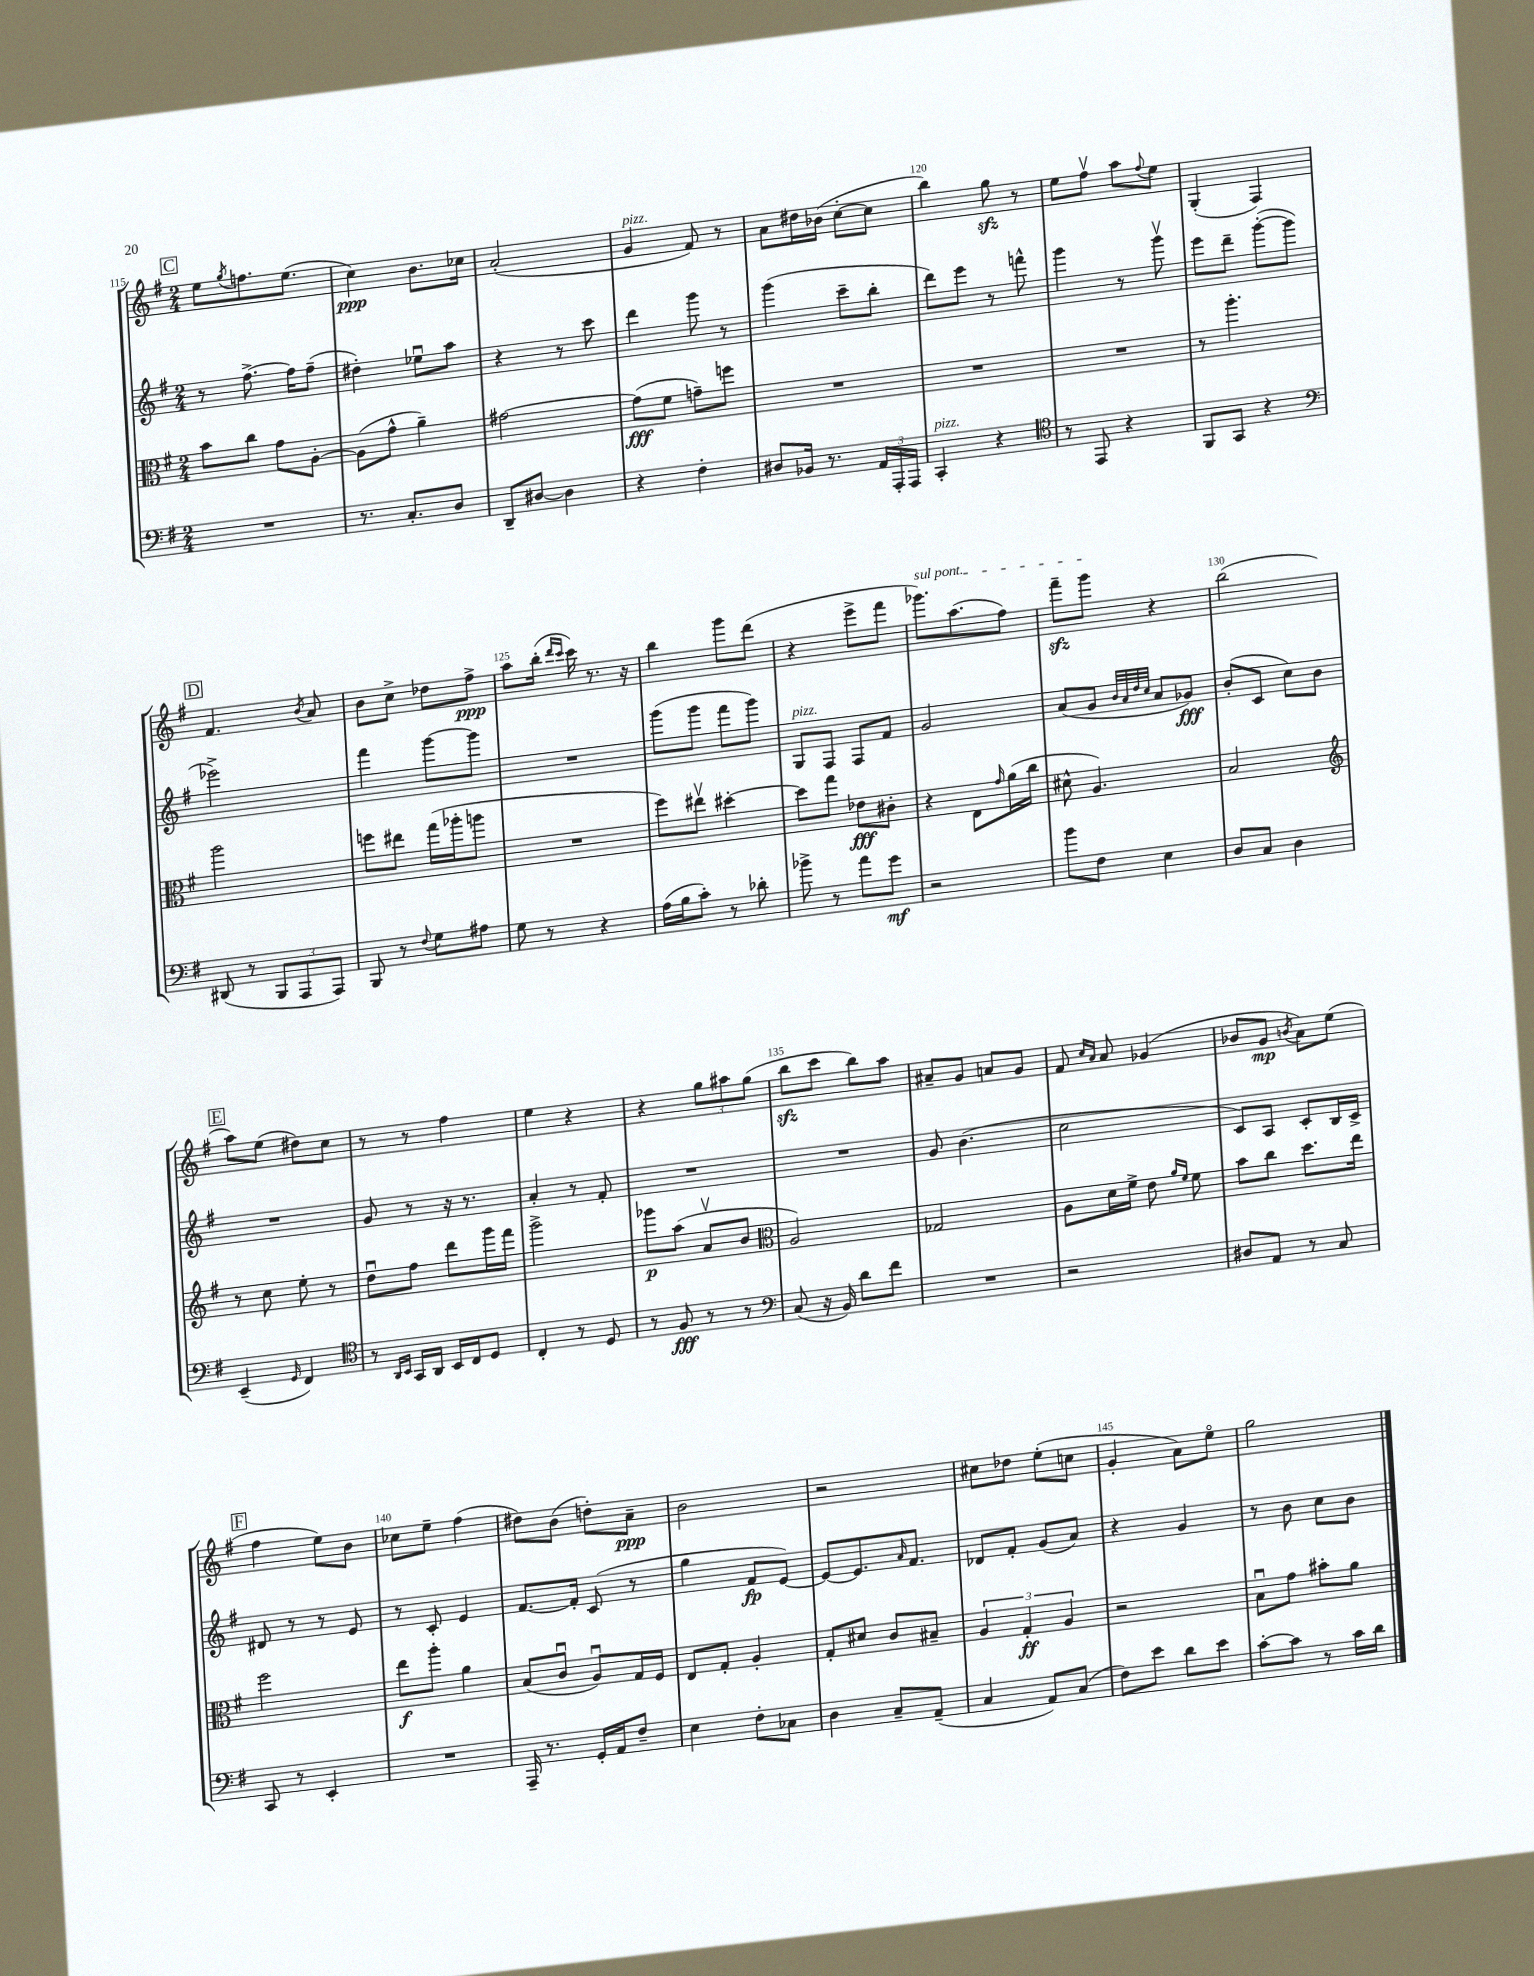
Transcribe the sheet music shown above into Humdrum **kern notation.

**kern	**kern	**kern	**kern
*staff4	*staff3	*staff2	*staff1
*clefF4	*clefC3	*clefG2	*clefG2
*k[f#]	*k[f#]	*k[f#]	*k[f#]
*M2/4	*M2/4	*M2/4	*M2/4
2r	8b	8r	8ee
.	.	.	8qgg
.	8cc	[8.ff#^	8.ff
.	8g	.	.
.	.	16ff#]	(8.ee
.	[8A'	(8ff#~	.
=	=	=	=
8.r	(8A]	4dd#')	4cc)
.	8g^^	.	.
8.C'	.	.	.
.	4a~)	8ee-u	8.b
8D	.	8aa	.
.	.	.	16cc-
=	=	=	=
8DD~	[2g#	4r	(2a'
[8D#	.	.	.
4D#]	.	8r	.
.	.	8ccc	.
=	=	=	=
4r	(8g#]	4ddd	4g
.	8f#	.	.
4F#'	8g~)	8ggg	8f#)
.	8ff	8r	8r
=	=	=	=
8D#	2r	(4ggg	8a
16BB-	.	.	16dd#
8.r	.	.	(16b-
.	.	8ccc~	[8cc'
24AA	.	8bb'	8cc]
24AAA'	.	.	.
24AAA	.	.	.
=	=	=	=
4CC'	2r	8ddd)	4bb)
.	.	8eee	.
4r	.	8r	8gg
.	.	8fff^^	8r
=	=	=	=
*clefC4	*	*	*
8r	2r	4ggg	8ee
8EE	.	.	8ff#v
4r	.	8r	8aa
.	.	.	8qqff#
.	.	8gggv	8ee
=	=	=	=
8FF#	8r	8eee	(4G'
8GG	4.aa'	8ddd~	.
4r	.	([8ggg'	4F#)
.	.	8ggg]	.
=	=	=	=
*clefF4	*	*	*
(8DD#	2aa	2eee-^)	4.f#
8r	.	.	.
12BBB	.	.	.
12AAA	.	.	.
.	.	.	8qb
.	.	.	8a
12AAA)	.	.	.
=	=	=	=
8BBB	8ff	4fff#	8b
8r	8ee#	.	8cc^
8qqF#	.	.	.
8G	(16gg	[8ggg	8dd-
.	16aa-'	.	.
8A#	8aa	8ggg]	8ff#^
=	=	=	=
8G	2r	2r	8aa
8r	.	.	(16bb'
.	.	.	16qqddd
.	.	.	16qqccc
.	.	.	16ccc)
4r	.	.	8.r
.	.	.	16r
=	=	=	=
(16A	8ff#)	(8ggg	4bb
16B	.	.	.
8c')	8ee#v	8ggg	.
8r	[4dd#'	8fff#	8ggg
8d-'	.	8ggg)	(8ddd
=	=	=	=
8b-^	8dd#]	8G	4r
8r	8gg	8F#	.
8a	8e-	8F#	8eee^
8g	8c#'	8f#	8fff#
=	=	=	=
2r	4r	2g	8.ggg-)
.	.	.	(8.aa
.	8E	.	.
.	16qqg	.	.
.	(16a	.	8ff#)
.	16cc	.	.
=	=	=	=
8b	8d#^^	(8a	8fff#~
8F#	4.A)	8g	8ggg
.	.	32qqb	.
.	.	32qqa	.
.	.	32qqdd	.
.	.	32qqcc	.
4E	.	8a	4r
.	.	8g-)	.
=	=	=	=
8D	2B	(8b'	(2bb
8C	.	8c	.
4D	.	8cc)	.
.	.	8b	.
=	=	=	=
*	*clefG2	*	*
(4EE~	8r	2r	8aa)
.	8cc	.	(8ee
16qqGG	.	.	.
4FF#)	8ee'	.	8dd#)
.	8r	.	8cc
=	=	=	=
*clefC4	*	*	*
8r	8ddu	8g	8r
16qqAA	.	.	.
16qqBB	.	.	.
16GG	8ff#	8r	8r
16AA	.	.	.
16BB	8ddd	16r	4ff#
16C	.	8.r	.
8D	16ggg	.	.
.	16fff#	.	.
=	=	=	=
4C'	2ggg^	4a'	4ee
8r	.	8r	4r
8D	.	8f#'	.
=	=	=	=
8r	8ggg-	2r	4r
8F#	(8aa	.	.
8r	8av	.	12gg
.	.	.	12aa#
8r	8b	.	.
.	.	.	(12gg
=	=	=	=
*clefF4	*clefC3	*	*
(8C	2A)	2r	8bb
16r	.	.	8ccc
16BB)	.	.	.
8d	.	.	8bb)
8f#	.	.	8aa
=	=	=	=
2r	2G-	8g	8a#~
.	.	(4.b	8g
.	.	.	8a
.	.	.	8g
=	=	=	=
2r	8A	2cc	8f#
.	.	.	16qqcc
.	.	.	16qqa
.	16d	.	8a
.	16f#^	.	.
.	8e	.	(4g-
.	16qqa	.	.
.	16qqf#	.	.
.	8f#	.	.
=	=	=	=
8D#	8b	8c)	8b-
8AA	8cc	8A	8g
.	.	.	8qb
8r	8.dd	8c'	8a)
8C	.	16B	(8ee
.	16ee	16c^	.
=	=	=	=
8CC	2ff#	8d#	4ff#
8r	.	8r	.
4EE'	.	8r	8ee)
.	.	8e	8b
=	=	=	=
2r	8ee	8r	8cc-
.	8aa'	8c'	8ee~
.	4a	4e	(4ff#
=	=	=	=
16AAA~	(8B	[8.f#	8dd#)
8.r	.	.	.
.	8cu	.	(8b
.	.	16f#']	.
16GG'	8Au)	(8c	8dd')
16AA	.	.	.
8F#~	16G	8r	8a~
.	16F#	.	.
=	=	=	=
4E	8E	4gg	2b
.	8G'	.	.
8F#'	4A'	8f#	.
8C-	.	[8e)	.
=	=	=	=
4D	8G'	8e_	2r
.	8d#	8.e]	.
8C~	8c	.	.
.	.	16qqa	.
.	.	8.f#	.
(8AA~	8B#~	.	.
=	=	=	=
4C	6A	8d-	8cc#
.	.	8f#'	8dd-
.	6G'	.	.
8AA)	.	(8g	(8ee'
.	6A	.	.
(8C	.	8a)	8cc
=	=	=	=
8F#)	2r	4r	4g'
8e	.	.	.
8d	.	4g	8a)
8e	.	.	8eeo
=	=	=	=
[8c'	8Bu	8r	2gg
8c]	8g	8b	.
8r	8b#'	8cc	.
16c	8a	8b	.
16d	.	.	.
==	==	==	==
*-	*-	*-	*-
